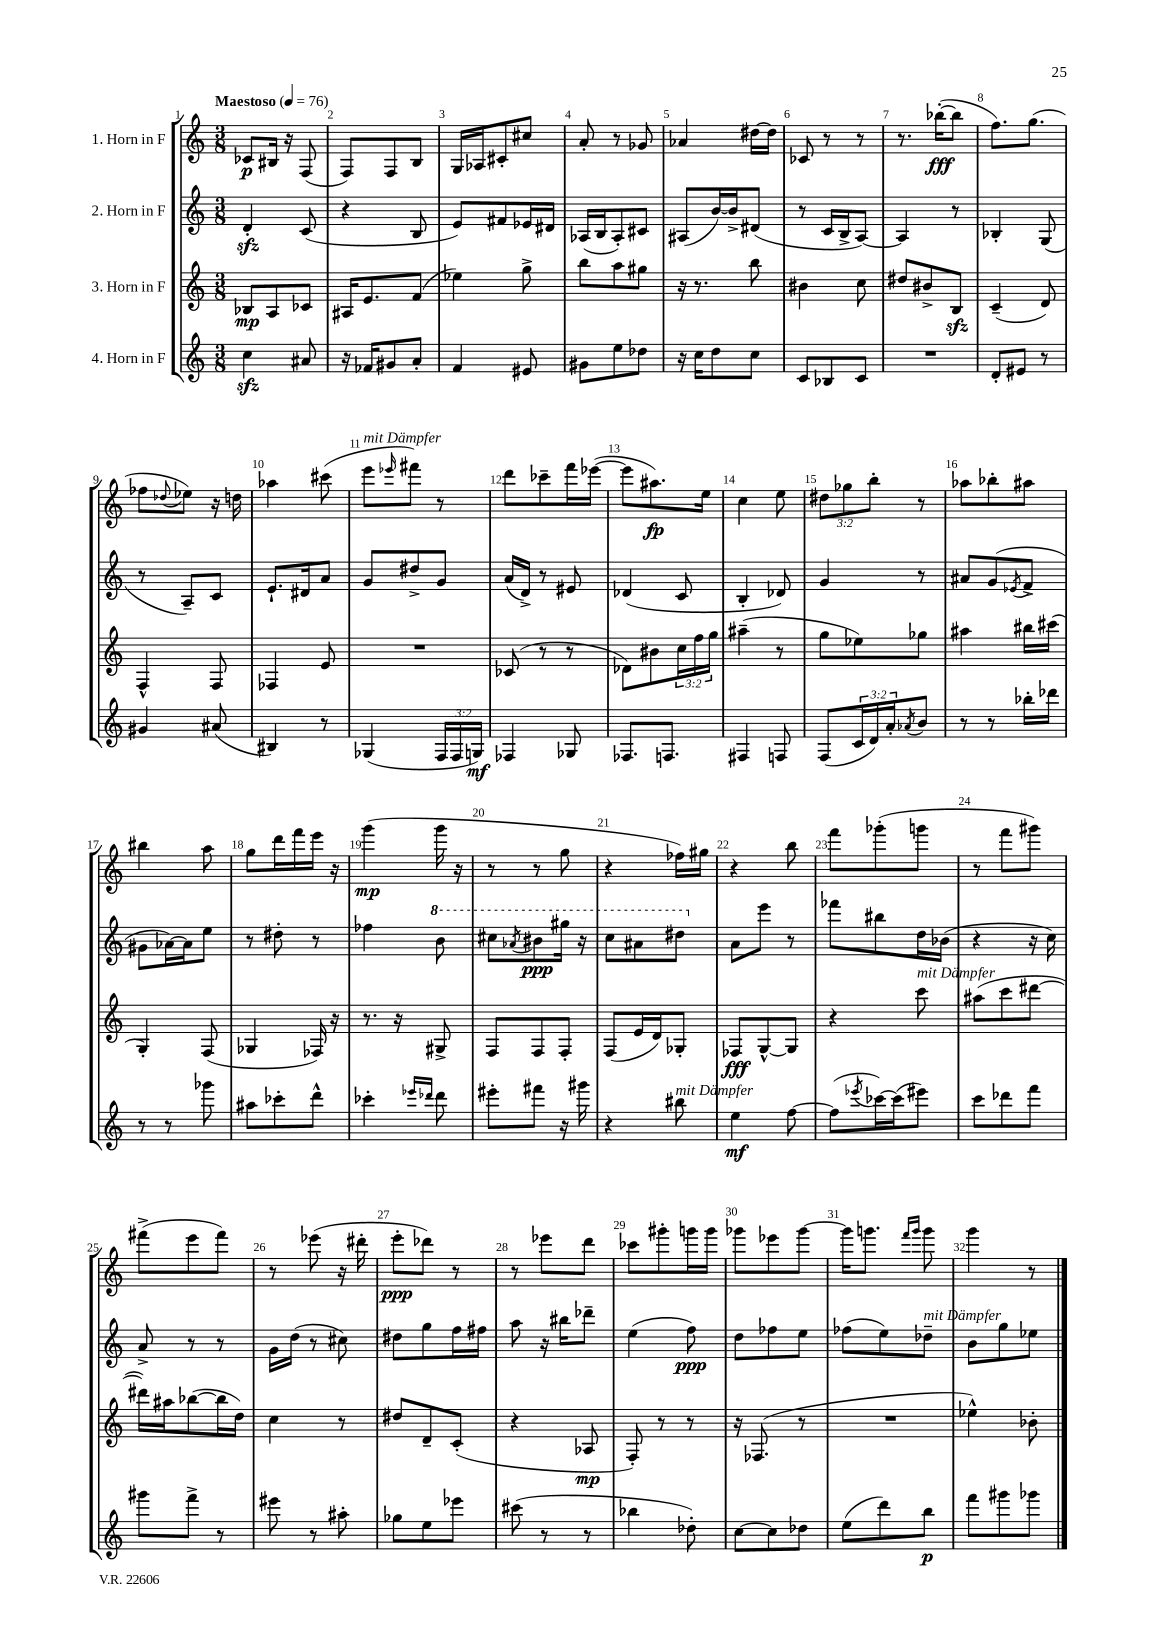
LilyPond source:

<<
\new StaffGroup <<
\new Staff = "s0" \with { instrumentName = "1. Horn in F" } {
    \clef treble \key c \major \numericTimeSignature \time 3/8 \override Staff.TupletNumber.text = #tuplet-number::calc-fraction-text \tempo "Maestoso" 4 = 76
    ces'8\p bis16 r16 f8( |
    f8) f8 b8 |
    g16 aes16 cis'8-. cis''8 |
    a'8-. r8 ges'8 |
    aes'4 dis''16~ dis''16 |
    ces'8 r8 r8 |
    r8. bes''16~-.\fff( bes''8 |
    f''8.) g''8.( |
    fes''8 \appoggiatura { des''8 } ees''8) r16 d''16 |
    aes''4 cis'''8( |
    e'''8^\markup { \italic "mit Dämpfer" } \grace { ees'''16 } fis'''8) r8 |
    d'''8 ces'''8-- f'''16 ees'''16~( |
    ees'''8 ais''8.\fp) e''16 |
    c''4 e''8 |
    \tuplet 3/2 { dis''8 ges''8 b''8-. } r8 |
    aes''8 bes''8-. ais''8 |
    bis''4 a''8 |
    g''8 d'''16 f'''16 e'''16 r16 |
    g'''4\mp( g'''16 r16 |
    r8 r8 g''8 |
    r4 fes''16) gis''16 |
    r4 b''8 |
    f'''8 ges'''8-.( g'''8 |
    r8 f'''8 gis'''8) |
    fis'''8->( e'''8 fis'''8) |
    r8 ees'''8( r16 dis'''16-. |
    e'''8-.\ppp des'''8) r8 |
    r8 ees'''8 d'''8 |
    ces'''8 gis'''8-. g'''16 g'''16 |
    ges'''8 ees'''8 ges'''8~ |
    ges'''16 g'''8. \grace { f'''16 g'''16 } g'''8 |
    g'''4 r8 \bar "|." |
}
\new Staff = "s1" \with { instrumentName = "2. Horn in F" } {
    \clef treble \key c \major \numericTimeSignature \time 3/8
    d'4-.\sfz c'8( |
    r4 b8 |
    e'8) fis'8 ees'16 dis'16 |
    aes16( b16 aes8-.) cis'8 |
    ais8( b'16~) b'16-> dis'8( |
    r8 c'16 b16-> a8~) |
    a4 r8 |
    bes4-. g8( |
    r8 a8--) c'8 |
    e'8.-! dis'16 a'8 |
    g'8 dis''8-> g'8 |
    a'16( d'16->) r8 eis'8 |
    des'4( c'8 |
    b4-. des'8) |
    g'4 r8 |
    ais'8 g'8( \acciaccatura { ees'8 } f'8-> |
    gis'8 aes'16~) aes'16 e''8 |
    r8 dis''8-. r8 |
    fes''4 \ottava #1 b''8 |
    cis'''8 \acciaccatura { aes''8 } bis''8\ppp gis'''16 r16 |
    c'''8 ais''8 dis'''8 \ottava #0 |
    a'8 e'''8 r8 |
    fes'''8 bis''8 d''16 bes'16( |
    r4 r16 c''16) |
    a'8-> r8 r8 |
    g'16 d''16( r8 cis''8) |
    dis''8 g''8 f''16 fis''16 |
    a''8 r16 bis''16 des'''8-- |
    e''4( f''8\ppp) |
    d''8 fes''8 e''8 |
    fes''8( e''8) des''8--^\markup { \italic "mit Dämpfer" } |
    b'8 g''8 ees''8 \bar "|." |
}
\new Staff = "s2" \with { instrumentName = "3. Horn in F" } {
    \clef treble \key c \major \numericTimeSignature \time 3/8 \override Staff.TupletNumber.text = #tuplet-number::calc-fraction-text
    bes8\mp a8 ces'8 |
    ais16 e'8. f'8( |
    ees''4) g''8-> |
    b''8 a''8 gis''8 |
    r16 r8. b''8 |
    bis'4 c''8 |
    dis''8 bis'8-> b8\sfz |
    c'4--( d'8) |
    f4-^ f8 |
    fes4 e'8 |
    R4. |
    ces'8( r8 r8 |
    des'8) bis'8 \tuplet 3/2 { c''16 f''16 g''16 } |
    ais''4--( r8 |
    g''8 ees''8) ges''8 |
    ais''4 bis''16 cis'''16( |
    g4-.) f8( |
    ges4 fes16) r16 |
    r8. r16 gis8-> |
    f8 f8 f8-. |
    f8( e'16 d'16) ges8-. |
    fes8\fff g8~-^ g8 |
    r4 c'''8^\markup { \italic "mit Dämpfer" } |
    ais''8( c'''8 dis'''8~ |
    dis'''16) ais''16 bes''8~( bes''16 d''16) |
    c''4 r8 |
    dis''8 d'8-- c'8-.( |
    r4 aes8\mp |
    f8-.) r8 r8 |
    r16 fes8.( r8 |
    R4. |
    ees''4-^) bes'8-. \bar "|." |
}
\new Staff = "s3" \with { instrumentName = "4. Horn in F" } {
    \clef treble \key c \major \numericTimeSignature \time 3/8 \override Staff.TupletNumber.text = #tuplet-number::calc-fraction-text
    c''4\sfz ais'8 |
    r16 fes'16 gis'8 a'8-. |
    f'4 eis'8 |
    gis'8 e''8 des''8 |
    r16 c''16 d''8 c''8 |
    c'8 bes8 c'8 |
    R4. |
    d'8-. eis'8 r8 |
    gis'4 ais'8( |
    bis4) r8 |
    ges4( \tuplet 3/2 { f16 f16 g16\mf) } |
    fes4 ges8 |
    fes8. f8. |
    fis4 f8 |
    f8( \tuplet 3/2 { c'16 d'16) a'16-. } \acciaccatura { aes'8 } b'8 |
    r8 r8 bes''16-. des'''16 |
    r8 r8 ges'''8 |
    ais''8 ces'''8-. d'''8-^ |
    ces'''4-. \grace { ees'''16 des'''16 } des'''8 |
    eis'''8-. fis'''8 r16 gis'''16 |
    r4 bis''8^\markup { \italic "mit Dämpfer" } |
    e''4\mf f''8~ |
    f''8( \acciaccatura { ees'''8 } ces'''16~) ces'''16( eis'''8) |
    c'''8 des'''8 f'''8 |
    gis'''8 f'''8-> r8 |
    eis'''8 r8 ais''8-. |
    ges''8 e''8 ees'''8 |
    cis'''8( r8 r8 |
    bes''4 des''8-.) |
    c''8~ c''8 des''8 |
    e''8( d'''8) b''8\p |
    f'''8 gis'''8 ges'''8 \bar "|." |
}
>>
>>
\layout { \context { \Score \override BarNumber.break-visibility = ##(#f #t #t) barNumberVisibility = #all-bar-numbers-visible } }
